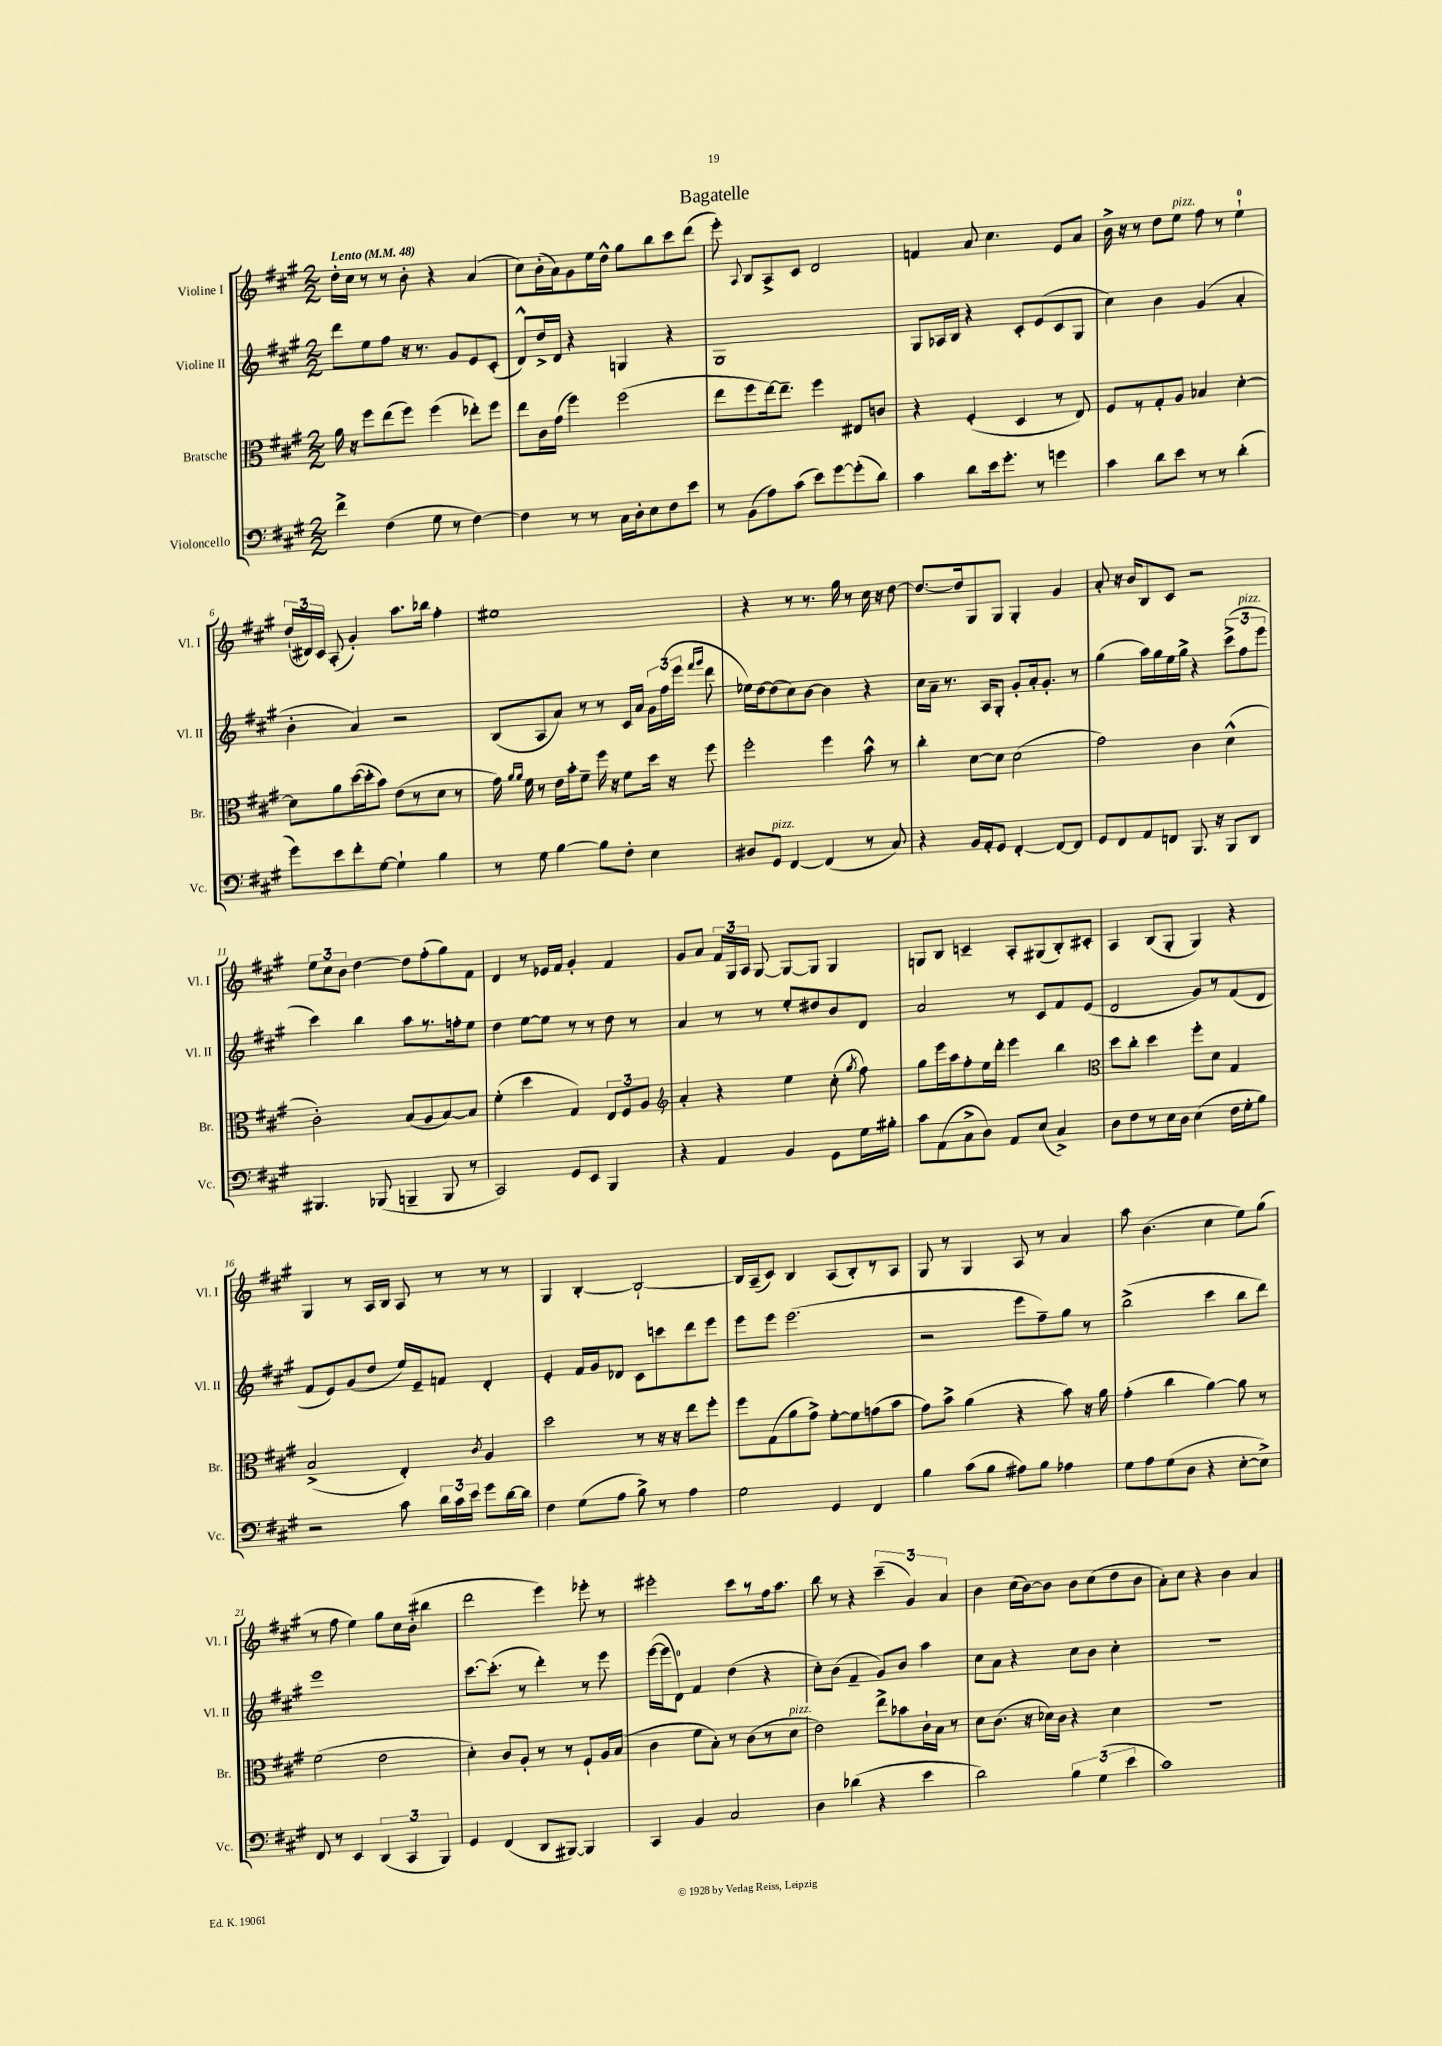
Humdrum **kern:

**kern	**kern	**kern	**kern
*staff4	*staff3	*staff2	*staff1
*clefF4	*clefC3	*clefG2	*clefG2
*k[f#c#g#]	*k[f#c#g#]	*k[f#c#g#]	*k[f#c#g#]
*M2/2	*M2/2	*M2/2	*M2/2
*MM48	*MM48	*MM48	*MM48
4f#^	16a	8ddd	16dd'
.	16r	.	16cc#
.	8ff#	8ee	8r
(4F#	(8ee	8ff#	8r
.	8ff#)	16r	8b'
.	.	8.r	.
8G#	(4ff#	.	4r
8r	.	8g#	.
[4F#)	8ee-')	8e	(4a
.	8ff#	(8c#'	.
=	=	=	=
4F#]	8ee	8d^^)	8cc#)
.	16c#	16dd^	(16b'
.	(16g#	16d	16a)
8r	4ff#)	4r	8g#
8r	.	.	16ee
.	.	.	16dd^^
16C#	(2ff#	4G	8gg#
16D'	.	.	.
8E	.	.	8bb
8F#	.	4r	8ccc#
8e	.	.	(8ddd
=	=	=	=
8r	8ee	1G#	8eee')
.	.	.	8qqA
(8BB	8ff#	.	8B
8A)	[16ee)	.	8A^
.	8.ee~]	.	.
(8c#	.	.	8c#
8e)	4ff#	.	2d
[8g#	.	.	.
(8g#']	8E#	.	.
8d)	8c	.	.
=	=	=	=
4c#	4r	8G#	4f
.	.	16A-	.
.	.	16B	.
8d	(4F#'	4r	8a
16e	.	.	4.cc#
8.g#'	.	.	.
.	4D	8c#'	.
8r	.	(8e	.
4g	8r	8c#	8e
.	8E)	8G#	8a
=	=	=	=
4c#	8F#	4cc#)	16b^
.	.	.	16r
.	8r	.	8r
8d	8G#'	4b	8dd
8e	8A	.	8ee
8r	4B-	(4g#	8ff#
8r	.	.	8r
(4d'	[4d'	4a'	4ee`
=	=	=	=
8g#)	8d]	4b'	(24dd`
.	.	.	24d#)
.	.	.	24c#
8e	8a	.	(8A'
8f#'	([16dd	4a)	4g#')
.	16dd']	.	.
[8G#	8b)	.	.
4G#`]	(8e	2r	8.aa
.	8r	.	.
.	.	.	16bb-
4B	8d	.	4ff#'
.	8r	.	.
=	=	=	=
8r	16g#)	(8B	1ee#
.	16qqa	.	.
.	16qqa	.	.
.	16f#	.	.
8G#	8r	8A	.
[4B	16e	8a)	.
.	16b'	.	.
.	8f#~	8r	.
8B]	16ff#	8r	.
.	16r	.	.
8F#'	8f#	16c#	.
.	.	16a	.
4E	16dd	24g#	.
.	.	(24ff#	.
.	16r	.	.
.	.	24eee	.
.	.	16qqfff#	.
.	.	16qqggg#	.
.	8ff#	8ddd	.
=	=	=	=
8D#	2ff#'	16ee-)	4r
.	.	[16dd	.
8GG#	.	(8dd]	.
[4FF#	.	8cc#)	8r
.	.	[8b	8.r
(4FF#]	4ff#	4b]	.
.	.	.	16gg#
.	.	.	8r
8r	8b^^	4r	16cc#
.	.	.	16r
8C#)	8r	.	[8dd
=	=	=	=
4r	4cc#'	16cc#	8.dd_
.	.	16a~	.
.	.	8.r	.
.	.	.	16dd]
16BB	[8d	.	8G#
16AA'	.	16A	.
8GG#	8d]	8G#'	8G#
[4FF#'	(2d	8g#'	4G#'
.	.	16a'	.
.	.	8.g#'	.
8FF#_	.	.	4g#
8FF#]	.	8r	.
=	=	=	=
8GG#	2g#)	(4gg#	8a'
8FF#	.	.	16r
.	.	.	16b
8AA	.	16aa)	8B
.	.	16gg#	.
8FF	.	16ee	8c#
.	.	16gg#^	.
8.BBB	4c#	4r	2r
16r	.	.	.
8BBB	(4d^^	(12ccc#^	.
.	.	12ff#	.
8DD	.	.	.
.	.	12eee	.
=	=	=	=
4.BBB#	2c#')	4ccc#)	12ee
.	.	.	12cc#
.	.	.	12b
.	.	4bb	[4dd
(8BBB-	.	.	.
4BBB~	(8B	8aa	8dd]
.	8A	8.r	(8ff#'
8BBB	[8B)	.	8gg#)
.	.	16ff'	.
8r	8B]	8ee	8f#
=	=	=	=
2CC#)	(4f#'	4dd	4d
.	4dd	[8ee	8r
.	.	8ee]	16e-
.	.	.	16f#
8GG#	4G#)	8r	4g#'
8EE	.	8r	.
4BBB	12E	8dd	4f#
.	12F#	.	.
.	.	8r	.
.	12A	.	.
=	=	=	=
*	*clefG2	*	*
4r	4a'	4a	8g#
.	.	.	8a
4AA	4r	8r	24f#
.	.	.	24G#
.	.	.	24A
.	.	8r	[8G#
4BB	4ee	8ee'	8G#_
.	.	8dd#	8G#]
8GG#	(8cc#'	8b	4G#
.	8qgg#	.	.
16G#	8ff#)	8d	.
16B#'	.	.	.
=	=	=	=
8c#	8gg#	2a	8G
(8AA	16eee	.	8B
.	16aa	.	.
8C#^	8ff#'	.	4c~
8D)	16ee	.	.
.	16ddd'	.	.
8AA	4eee	8r	8A'
(8E	.	8c#	(8G#
4C#^)	4bb	8f#	8B')
.	.	(8e	8c#'
=	=	=	=
*	*clefC3	*	*
8D	8dd	2d	4A
8F#	8cc#'	.	.
8r	4dd	.	(8B
16E	.	.	8G#'
16D	.	.	.
(4E	8ff#'	8g#)	4G#)
.	8d	8r	.
16F#	4G#	(8f#	4r
16G#'	.	.	.
8B)	.	8d	.
=	=	=	=
2r	(2B^	8f#	4G#
.	.	8e)	.
.	.	(8g#	8r
.	.	8dd	16A
.	.	.	16B
8c#	4E')	16ee)	8A
.	.	16e~	.
24d	.	8f	8r
24c#	.	.	.
24e	.	.	.
.	8qc#	.	.
8g#	4A	4d'	8r
[16d	.	.	8r
16d]	.	.	.
=	=	=	=
4F#	2dd	4e'	4G#
(8G#	.	16f#	[4B'
.	.	16g#	.
8A	.	8d-	.
8B^)	8r	8c#	2B`_
8r	16r	8ccc	.
.	16r	.	.
4A	8ee	8ddd	.
.	8ff#'	8eee	.
=	=	=	=
2G#	8ff#	8eee	16B]
.	.	.	(16A~
.	(8G#	8eee	8c#)
.	8a	(2.eee	4B
.	8g#^)	.	.
4GG#	[8f#'	.	(8A
.	8f#]	.	8B')
4FF#	(8g	.	8r
.	8b	.	8A
=	=	=	=
4B	8g#)	2r	8G#
.	8b^	.	8r
(8c#	(4a	.	4G#
8B	.	.	.
8A#)	4r	8eee	8A
8B	.	8ff#~)	8r
4A-	8b)	8gg#	4a
.	16r	8r	.
.	16a	.	.
=	=	=	=
8G#	(4g#'	(2bb^	8aa
8A	.	.	(4.b
(8G#	4cc#	.	.
8D	.	.	.
4r	[4a)	4ccc#	4cc#
[8E'	8a]	8bb	8ee)
8E^])	8r	8ddd)	(8gg#
=	=	=	=
8FF#	(2f#	1eee	8r
8r	.	.	8ff#
4EE	.	.	4ee)
(6DD	2e	.	8gg#
.	.	.	16cc#
6CC#	.	.	.
.	.	.	(16b'
.	.	.	4bb#
6BBB)	.	.	.
=	=	=	=
4GG#	4d')	[8.ccc#	2ddd
.	.	(8.ccc#']	.
(4FF#	8c#	.	.
.	8A'	8r	.
8DD	8r	4ddd')	4eee)
[8BBB#)	8r	.	.
4BBB#]	8F#`	8r	8eee-'
.	16A	8eee	8r
.	(16B	.	.
=	=	=	=
4CC#	4c#	([16eee	2eee#'
.	.	16eee]	.
.	.	8d)	.
4BB	8f#	4f#	.
.	8B')	.	.
2C#	8r	(4dd	8ccc#
.	(8c#	.	8r
.	8r	4r	16ff#
.	.	.	8.aa
.	8d	.	.
=	=	=	=
4D	2e)	8cc#')	8bb
.	.	(8b	8r
(4d-	.	4f#~	4r
4r	8ee^	8g#)	(6ccc#~
.	8b-	8b	.
.	.	.	6g#)
4e	16c#`	4aa	.
.	16B	.	.
.	.	.	6a
.	8r	.	.
=	=	=	=
2d)	8d	8cc#	4b
.	(8.c#	8a	.
.	.	4r	(16cc#
.	16r	.	[16b)
.	16d-)	.	8b]
.	16c#	.	.
6B	4r	8cc#	8b
.	.	8b	(8cc#
(6G#	.	.	.
.	4d-	4cc#'	8dd
6e	.	.	.
.	.	.	8b
=	=	=	=
1c#)	1r	1r	8a')
.	.	.	8cc#
.	.	.	4r
.	.	.	4b
.	.	.	4a
==	==	==	==
*-	*-	*-	*-
